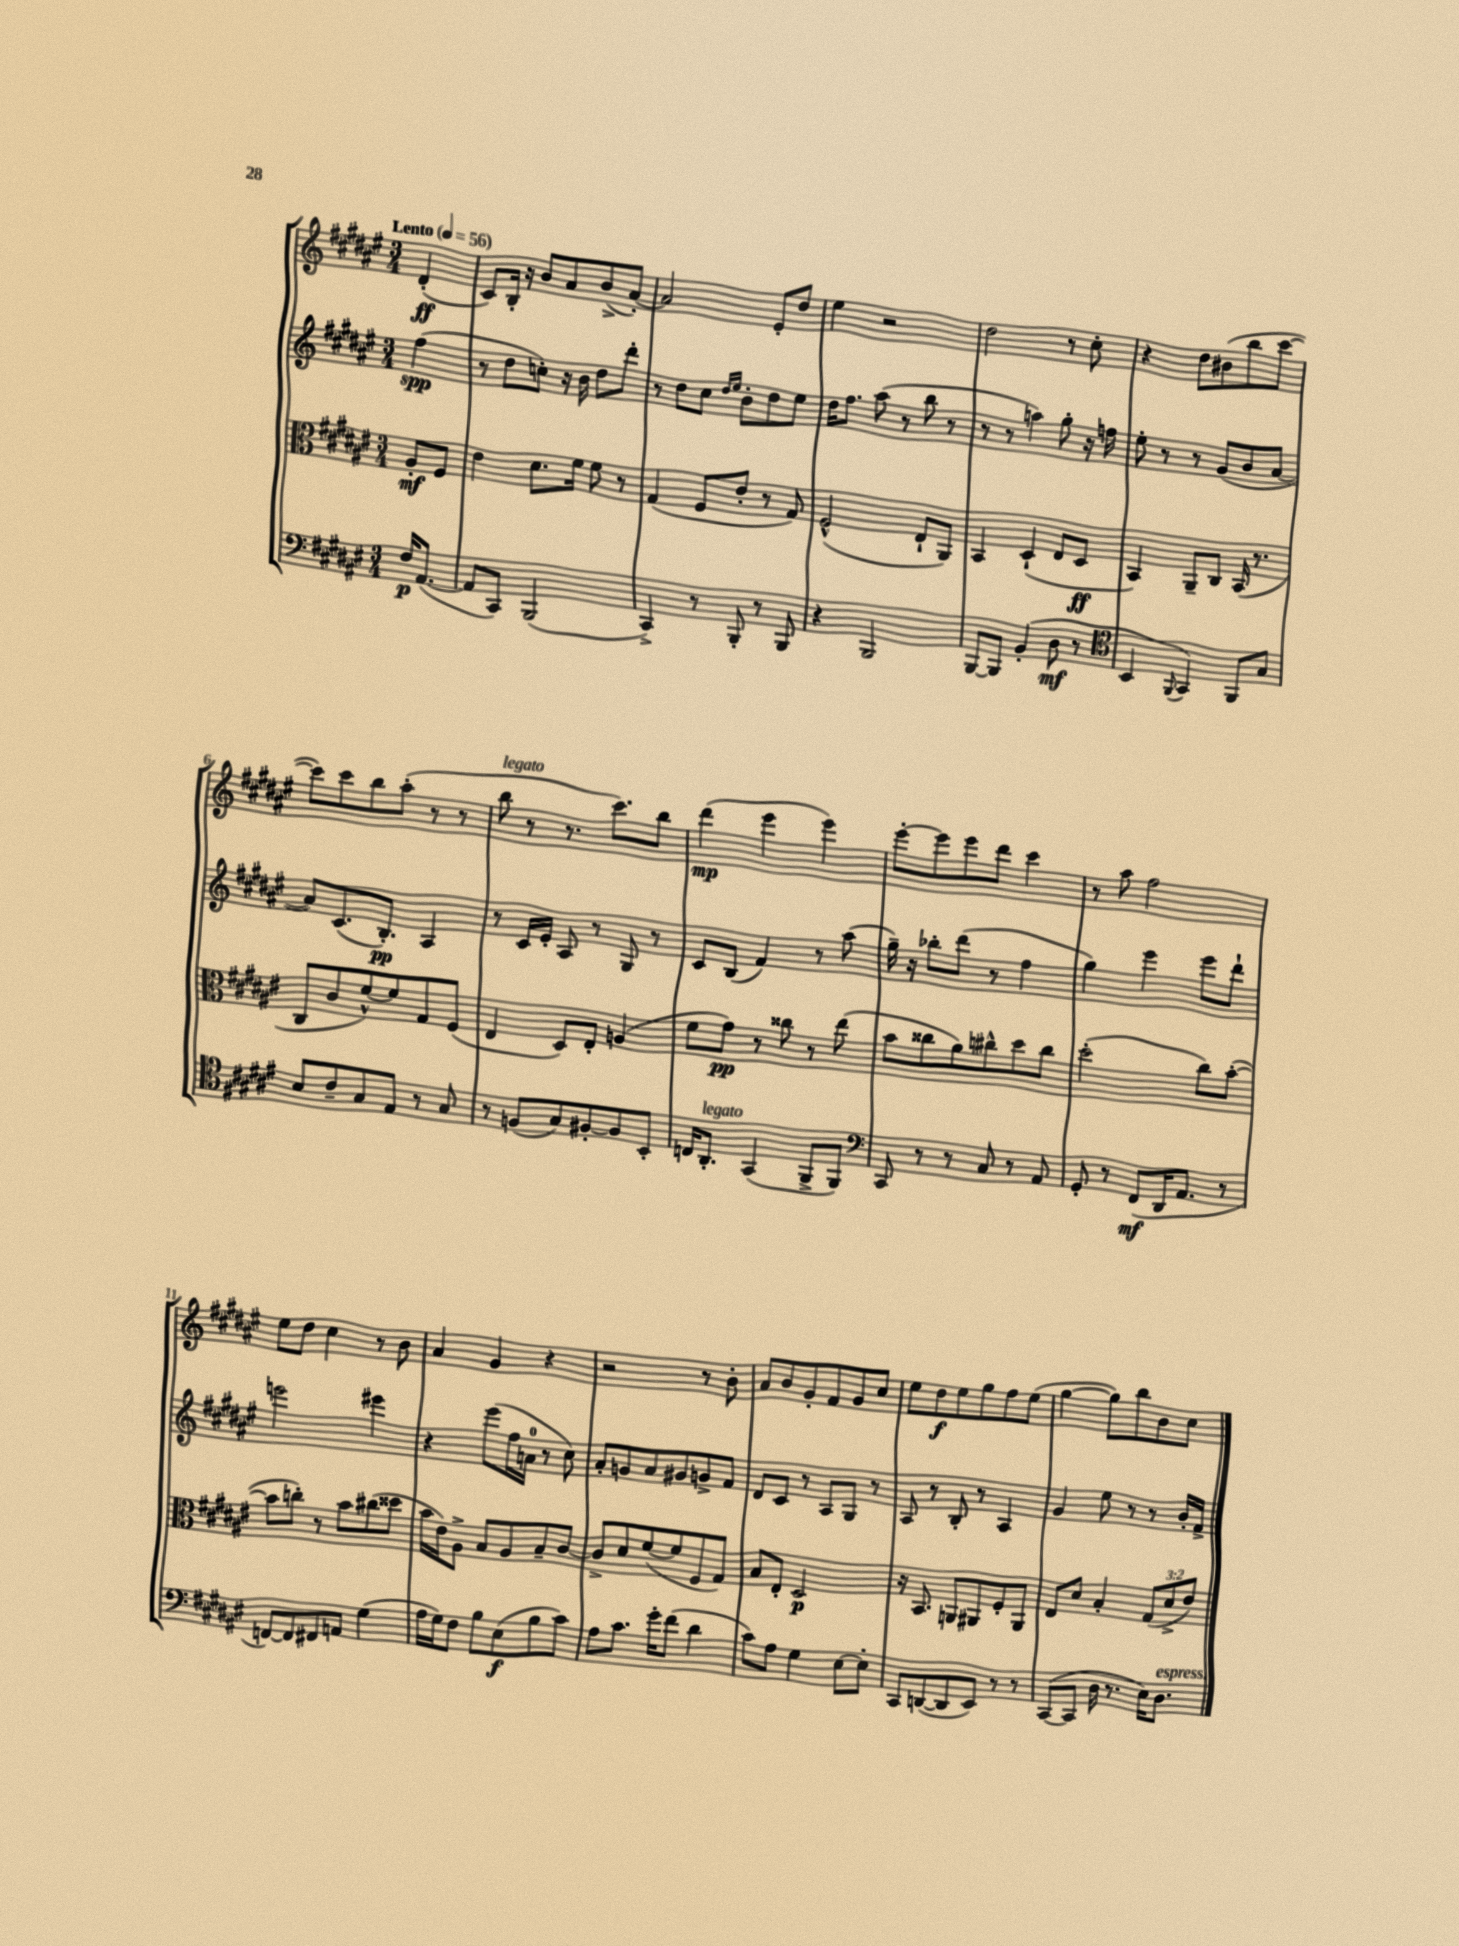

**kern	**kern	**kern	**kern
*staff4	*staff3	*staff2	*staff1
*clefF4	*clefC3	*clefG2	*clefG2
*k[f#c#g#d#a#e#]	*k[f#c#g#d#a#e#]	*k[f#c#g#d#a#e#]	*k[f#c#g#d#a#e#]
*M3/4	*M3/4	*M3/4	*M3/4
*MM56	*MM56	*MM56	*MM56
16F#	8A#'	(4ff#	(4d#'
([8.AA#	.	.	.
.	8F#	.	.
=	=	=	=
8AA#]	4e#	8r	8c#)
8CC#)	.	8dd#	16B'
.	.	.	16r
(2BBB	8.d#	8cc')	8b
.	.	16r	8a#
.	16f#	16b	.
.	8f#	8dd#	(8b^
.	8r	8ddd#'	[8a#')
=	=	=	=
4CC#^)	(4G#	8r	2a#]
.	.	8dd#	.
8r	8F#	8cc#	.
.	.	16qqdd#	.
.	.	16qqee#	.
8BBB'	8e#'	8b'	.
8r	8r	8dd#	8e#'
8BBB	8G#)	8ee#	8dd#
=	=	=	=
4r	(2F#^^	16dd#	4ee#
.	.	8.ff#	.
2BBB	.	(8aa#	2r
.	.	8r	.
.	8E#`	8bb	.
.	8AA#)	8r	.
=	=	=	=
[8BBB	4BB	8r	2dd#
8BBB]	.	8r	.
(4BB'	(4D#`	4aa)	.
8D#	8E#	8gg#'	8r
8r	8D#	16r	8cc#'
.	.	16ff	.
=	=	=	=
*clefC4	*	*	*
4BB	4BB)	8ee#'	4r
.	.	8r	.
8qqFF#	.	.	.
4GG#)	8AA#~	8r	8dd#
.	8C#	(8g#	(8b#
8FF#	(16BB	8b	8bb
.	8.r	.	.
8G#	.	[8a#	[8ccc#
=	=	=	=
8B	8C#	8a#])	8ccc#])
8c#~	8c#	(8.c#	8ccc#
8G#	[8f#^^)	.	8bb
.	.	8.B')	.
8E#	8f#]	.	(8aa#'
8r	8G#	4A#	8r
8G#	(8F#	.	8r
=	=	=	=
8r	4E#	8r	8bb
(8F	.	16c#	8r
.	.	16e#'	.
8G#)	8D#)	8A#	8.r
[8F#'	8E#'	8r	.
.	.	.	8.ccc#)
8F#]	(4A	8G#	.
8BB'	.	8r	8bb
=	=	=	=
16C	8f#	8c#	(4ddd#
8.AA#'	.	.	.
.	8g#)	(8B	.
(4GG#	8r	4f#)	4eee#
.	8cc##	.	.
8FF#^	8r	8r	4eee#)
8FF#)	(8ee#	(8aa#	.
=	=	=	=
*clefF4	*	*	*
8CC#	8b	16gg#~)	[8eee#'
.	.	16r	.
8r	8cc##	8bb-'	8eee#]
8r	8a#)	(8ddd#	8eee#
8C#	8cc#^^	8r	8ddd#
8r	8dd#	4ff#	4ccc#
8AA#	8cc#	.	.
=	=	=	=
8GG#'	(2dd#'	4gg#)	8r
8r	.	.	8aa#
(8FF#	.	4eee#	2ff#
16DD#	.	.	.
8.AA#	.	.	.
.	8cc#)	8eee#	.
8r	([8b'	8ddd#`	.
=	=	=	=
[8FF)	8b]	2eee	8ee#
8FF]	8cc')	.	8dd#
8FF#	8r	.	4cc#
8AA	8b	.	.
(4G#	(8cc#	4eee#	8r
.	8dd##	.	8b
=	=	=	=
16A#	16b	4r	4a#
16G#)	16e#)	.	.
8F#	8A#^	.	.
8B	8B	(8eee#	4g#
(8E#	8A#	16ff#	.
.	.	16a	.
8B	8B~	8r	4r
8c#)	[8c#	8cc#)	.
=	=	=	=
8A#	8c#^]	8a#'	2r
8.c#	8d#	8g	.
.	([8f#	8a#	.
16g#'	.	.	.
(8f#	8f#]	8g#	.
4d#	8F#	8g^	8r
.	8G#)	8f#	8b'
=	=	=	=
8c#)	8B	8d#	8a#
8A#	8E#'	8c#	8b
4G#	2D#	8r	8g#'
.	.	8A#	8f#
[8E#	.	8G#	8g#
8E#']	.	8r	8cc#
=	=	=	=
8CC#	16r	8A#	8ee#
.	8.BB	.	.
([8DD	.	8r	8dd#
8DD]	8AA	8B'	8ee#
8EE#)	8AA#	8r	8gg#
8r	8F#'	4A#	8ff#
8r	8AA#	.	(8ee#
=	=	=	=
([8CC#	8E#	4g#	[4gg#
8CC#]	8d#	.	.
16D#	4B'	8ee#	8gg#])
8.r	.	.	.
.	.	8r	8bb
16E#)	(12G#	8r	8b
8.D#	.	.	.
.	12d#^	.	.
.	.	16b'	8cc#
.	12e#)	.	.
.	.	16f#^	.
==	==	==	==
*-	*-	*-	*-
